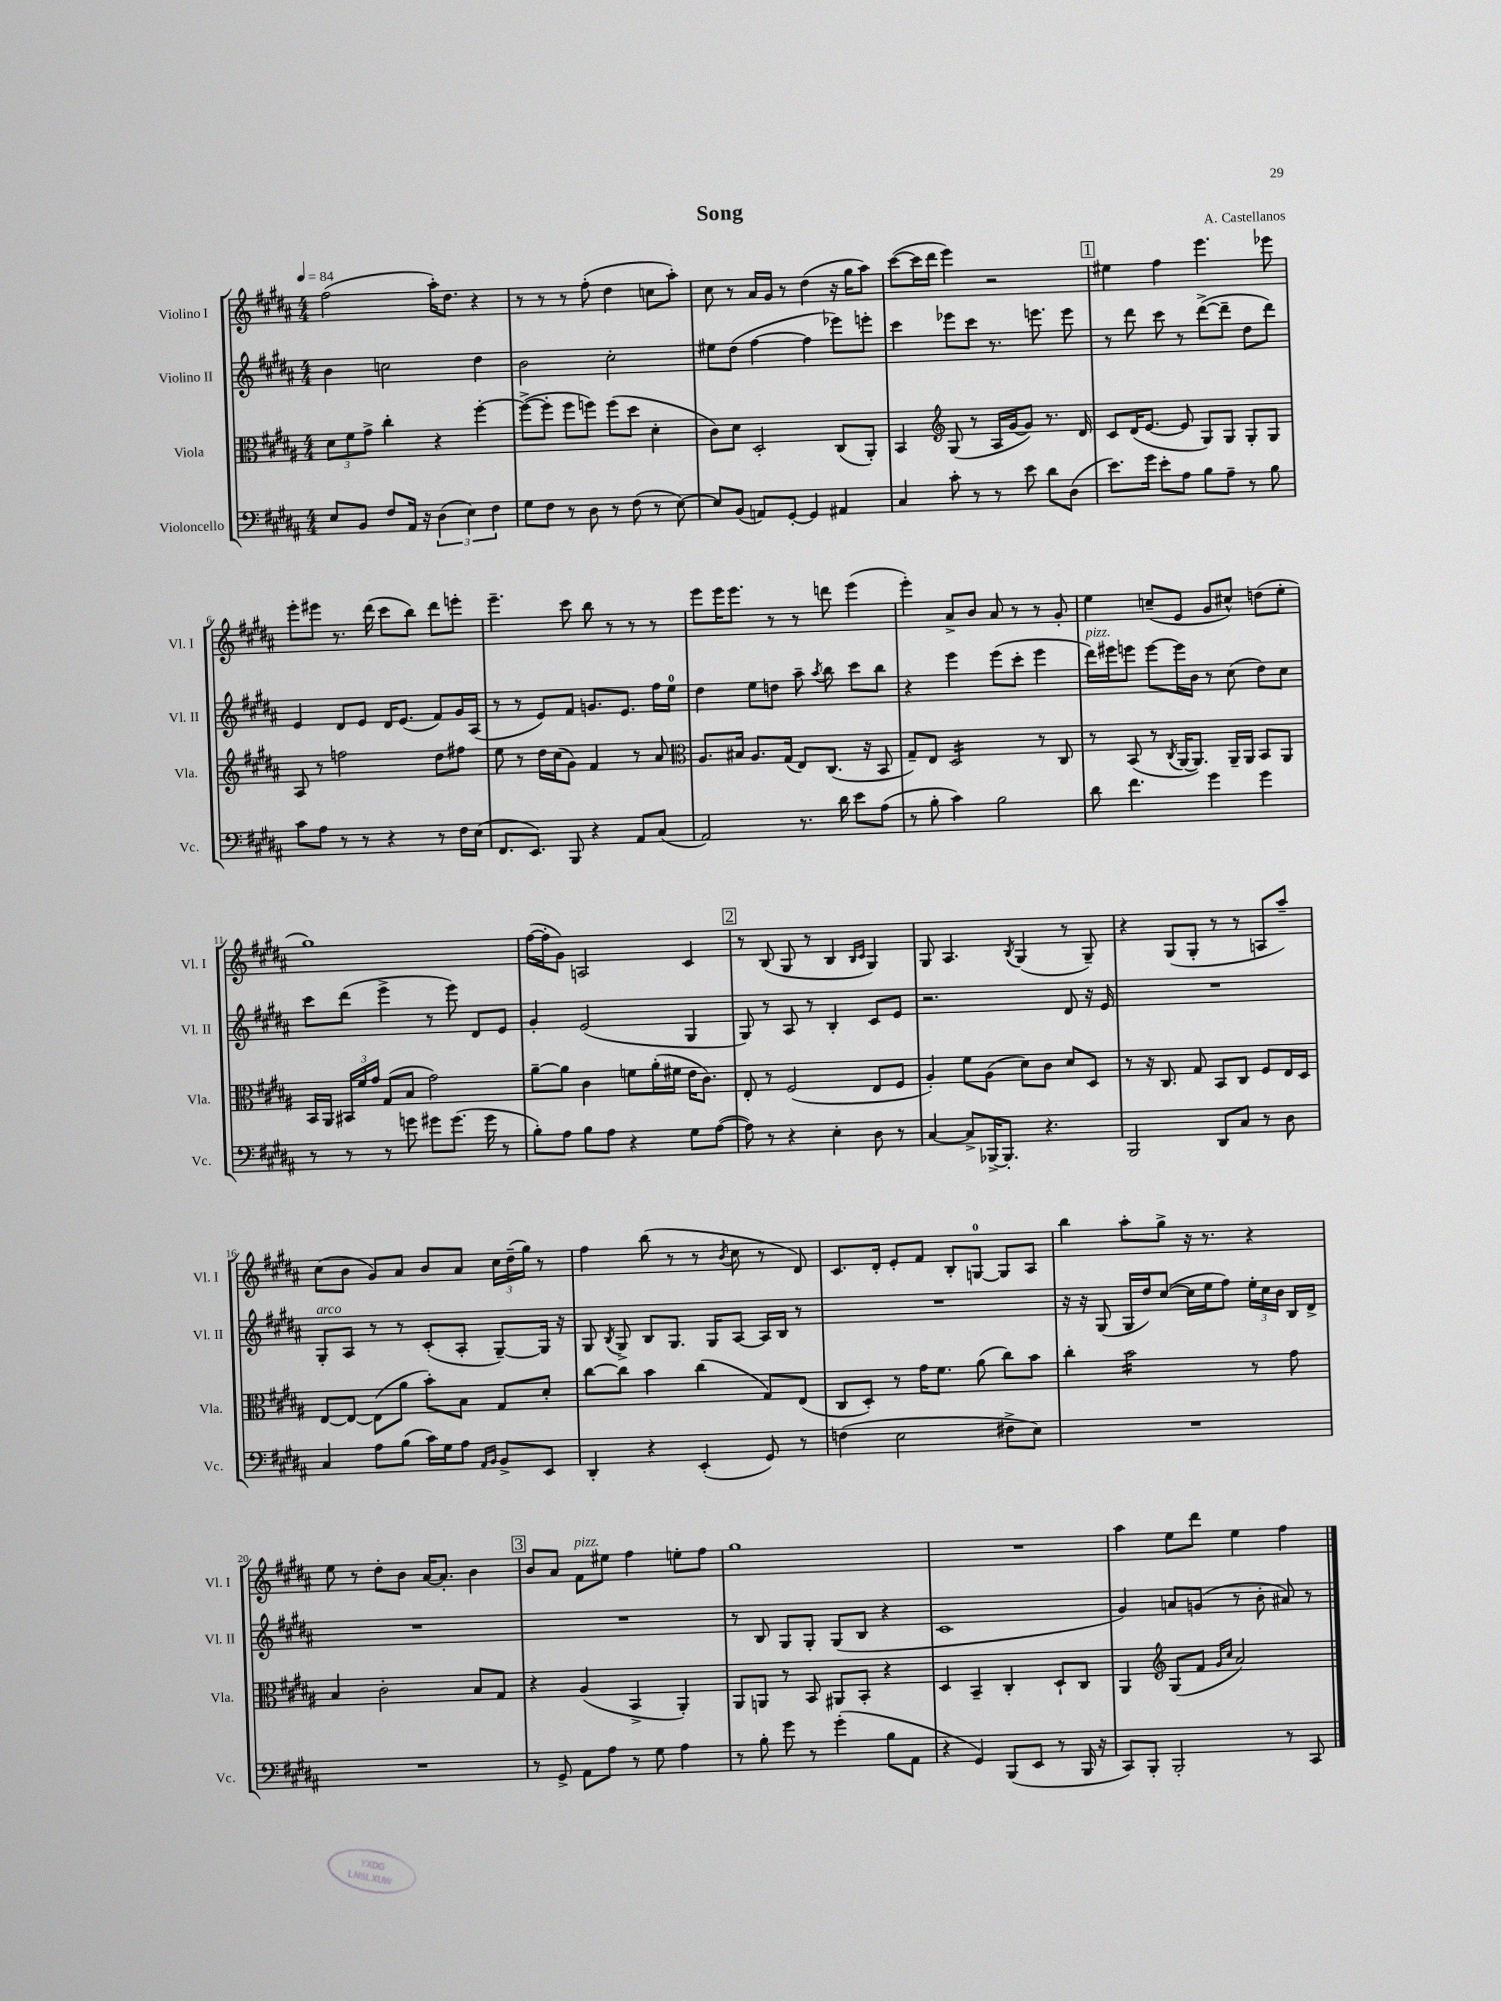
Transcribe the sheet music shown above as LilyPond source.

\header { title = "Song" composer = "A. Castellanos" }
<<
\new StaffGroup <<
\new Staff = "s0" \with { instrumentName = "Violino I" shortInstrumentName = "Vl. I" } {
    \clef treble \key b \major \numericTimeSignature \time 4/4 \tempo 4 = 84
    \autoBeamOff fis''2( ais''16[-.) dis''8.] r4 |
    r8 r8 r8 fis''8-.( dis''4 c''8[ ais''8]-.) |
    cis''8 r8 ais'16[ gis'16] r8 dis''4( r16 gis''16[ ais''8]) |
    cis'''8[~( cis'''16 dis'''16] e'''4) r2 |
    \mark \markup { \box "1" } eis''4 fis''4 e'''4. ees'''8 |
    e'''8[-. eis'''8] r8. dis'''16( cis'''8[ b''8]) dis'''8[ e'''8]-. |
    e'''4.-- cis'''8 b''8 r8 r8 r8 |
    e'''8[ e'''16 e'''8.] r8 r8 d'''8 e'''4( |
    e'''4-.) ais'8[-> b'8] ais'8 r8 r8 gis'8-. |
    e''4 c''8[--( e'8] gis'8[ cis''8]-^) d''8[( e''8]-. |
    gis''1) |
    fis''16[~( fis''16-. gis'8]) a2 cis'4 |
    \mark \markup { \box "2" } r8 b8( gis8 r8 b4 \grace { b16[ cis'16] } gis4) |
    gis8 ais4. \acciaccatura { b8 } gis4( r8 gis8--) |
    r4 gis8[( gis8]-. r8 r8 a8[ ais''8]--) |
    cis''8[( b'8] gis'8[) ais'8] b'8[ ais'8] \tuplet 3/2 { cis''16[ dis''16--( gis''16]) } r8 |
    fis''4 b''8( r8 r8 \acciaccatura { b'8 } cis''8 r8 dis'8) |
    cis'8.[ dis'16]-. e'8[-. fis'8] b8[-. g8]-0~ g8[ ais8] |
    b''4 ais''8[-. gis''8]-> r16 r8. r4 |
    e''8 r8 dis''8[-. b'8] ais'16[~ ais'8.]-. b'4 |
    \mark \markup { \box "3" } b'8[ ais'8] fis'8[^\markup { \italic "pizz." } eis''8] fis''4 e''8[-. fis''8] |
    gis''1 |
    R1 |
    ais''4 e''8[ dis'''8] e''4 fis''4 \bar "|." |
}
\new Staff = "s1" \with { instrumentName = "Violino II" shortInstrumentName = "Vl. II" } {
    \clef treble \key b \major \numericTimeSignature \time 4/4
    \autoBeamOff b'4 c''2 dis''4 |
    b'2 cis''2-. |
    eis''8[ dis''8]( fis''4~ fis''4 ees'''8[) e'''8]-. |
    cis'''4 ees'''8[ cis'''8] r8. e'''8. e'''8 |
    \mark \markup { \box "1" } r8 dis'''8 cis'''8 r8 dis'''8[~->( dis'''8]-- dis''8[ dis'''8]) |
    e'4 dis'8[ e'8] dis'16[ e'8.]( fis'8[) gis'16 ais16]( |
    r8 r8 e'8[) fis'8] g'8.[ e'8.] fis''16[ e''16]-0 |
    dis''4 e''8[ d''8] ais''8-- \acciaccatura { ais''8 } b''8 cis'''8[ b''8] |
    r4 e'''4 e'''8[( cis'''8]-. e'''4 |
    dis'''16[^\markup { \italic "pizz." }) eis'''16 e'''8] e'''8[~ e'''16 b'16] r8 cis''8( dis''8[) cis''8] |
    cis'''8[ dis'''8]( e'''4-> r8 e'''8) dis'8[ e'8] |
    gis'4-. e'2( gis4 |
    \mark \markup { \box "2" } gis8) r8 ais8 r8 b4-. cis'8[ e'8] |
    r2. dis'8 r16 e'16 |
    R1 |
    gis8[-.^\markup { \italic "arco" } ais8] r8 r8 cis'8[-.( ais8]-. gis8[~--) gis16] r16 |
    gis8 \acciaccatura { b8 } gis8-> b8[ gis8.] gis16[ ais8]~ ais16[ b16] r8 |
    R1 |
    r16 r16 gis8( gis16[ dis''16) cis''8]~( cis''16[ e''16 fis''8]) \tuplet 3/2 { e''16[-. cis''16 b'16] } b16[ dis'16]-> |
    R1 |
    \mark \markup { \box "3" } R1 |
    r8 b8 gis8[ gis8]-. gis8[( b8] r4 |
    cis'1 |
    gis'4) a'8[ g'8]( r8 b'8-. ais'8) r8 \bar "|." |
}
\new Staff = "s2" \with { instrumentName = "Viola" shortInstrumentName = "Vla." } {
    \clef alto \key b \major \numericTimeSignature \time 4/4
    \autoBeamOff \tuplet 3/2 { dis'8[ fis'8 gis'8]-> } cis''4-. r4 fis''4~-. |
    fis''8[~->( fis''8]-. fis''8[ f''8]) f''8[( dis''8] dis'4-. |
    cis'8[) dis'8] dis2-. cis8[( ais,8]-.) |
    b,4 \clef treble gis8( r8 ais16[ gis'16~ gis'8]) r8. dis'16 |
    \mark \markup { \box "1" } cis'8[ dis'16( e'8.]~ e'8 gis8[) gis8] gis8[-. gis8] |
    ais8 r8 f''2 dis''8[ fis''8] |
    e''8 r8 dis''16[ cis''16( gis'8]) fis'4 r8 ais'8 |
    \clef alto ais8.[ bis16] ais8.[ gis16]( e8[) cis8.]( r16 b,8 |
    gis8[--) e8] dis2:16 r8 cis8 |
    r8 b,8( r8 \acciaccatura { cis8 } ais,16[~ ais,8.]) ais,16[-- ais,16] b,8[ ais,8] |
    b,16[ ais,16] \tuplet 3/2 { bis,16[ fis'16 gis'16] } gis8[( b8] gis'2) |
    ais'8[~-- ais'8] cis'4 f'8[ ais'16-.( fis'16] e'16[ cis'8.]) |
    \mark \markup { \box "2" } e8-. r8 fis2( e8[ fis8] |
    ais4-.) fis'8[ ais8]( dis'8[) cis'8] dis'8[ dis8] |
    r8 r16 cis8. gis8 b,8[ cis8] fis8[ e16 dis16] |
    e8[~ e8]~ e8[( ais'8] b'8[-.) b8] gis8[ dis'8]-. |
    cis''8[~ cis''8] b'4 cis''4( gis8[) e8]( |
    cis8[ dis8]-.) r8 gis'16[ fis'8.] ais'8( cis''8[) b'8] |
    cis''4-. b'2:16 r8 gis'8 |
    b4 cis'2-. b8[ gis8] |
    \mark \markup { \box "3" } r4 ais4( b,4-> ais,4-.) |
    ais,8[ a,8] r8 b,8 ais,8[ b,8]-. r4 |
    dis4 b,4-- cis4-. dis8[-! cis8] |
    ais,4 \clef treble gis8[( fis'8] \grace { gis'16[ cis''16] } ais'2) \bar "|." |
}
\new Staff = "s3" \with { instrumentName = "Violoncello" shortInstrumentName = "Vc." } {
    \clef bass \key b \major \numericTimeSignature \time 4/4
    \autoBeamOff e8[ b,8] fis8[ ais,16] r16 \tuplet 3/2 { dis4( e4) fis4 } |
    gis8[ fis8] r8 dis8 r8 fis8( r8 e8~) |
    e8[ b,8]( a,8[) gis,8]~-. gis,4 ais,4 |
    cis4 cis'8-. r8 r8 e'8 dis'8[ dis8]( |
    \mark \markup { \box "1" } e'8.[) gis'16] e'8[-. ais8] b8[ ais8]-- r8 b8 |
    cis'8[ ais8] r8 r8 r4 r8 fis16[ e16]( |
    fis,8.[ e,8.]) b,,8 r4 ais,8[ cis8]( |
    ais,2) r8. dis'16 e'8[ ais8]( |
    r8 b8-. cis'4) b2 |
    dis'8 fis'4. gis'4 gis'4 |
    r8 r8 r8 g'8 gis'8[ gis'8.]( gis'16 r8 |
    b8[-.) ais8] b8[ ais8] r4 gis8[ ais8]~( |
    \mark \markup { \box "2" } ais8) r8 r4 e4-. dis8 r8 |
    cis4~ cis8[-> bes,,16~-> bes,,8.]-. r4. |
    b,,2 dis,8[ cis8] r8 dis8 |
    cis4 ais8[ b8]( cis'16[) gis16 ais8] \grace { ais,16[ b,16] } b,8[-> e,8] |
    dis,4-. r4 e,4-.( gis,8) r8 |
    f4( e2 fis8[-> e8]) |
    R1 |
    R1 |
    \mark \markup { \box "3" } r8 gis,8-> ais,8[ ais8] r8 gis8 ais4 |
    r8 b8-. gis'8 r8 gis'4-.( b8[ ais,8] |
    r4 gis,4) b,,8[( e,8] r8 b,,16 r16 |
    cis,8[) b,,8]-. b,,2-. r8 cis,8 \bar "|." |
}
>>
>>
